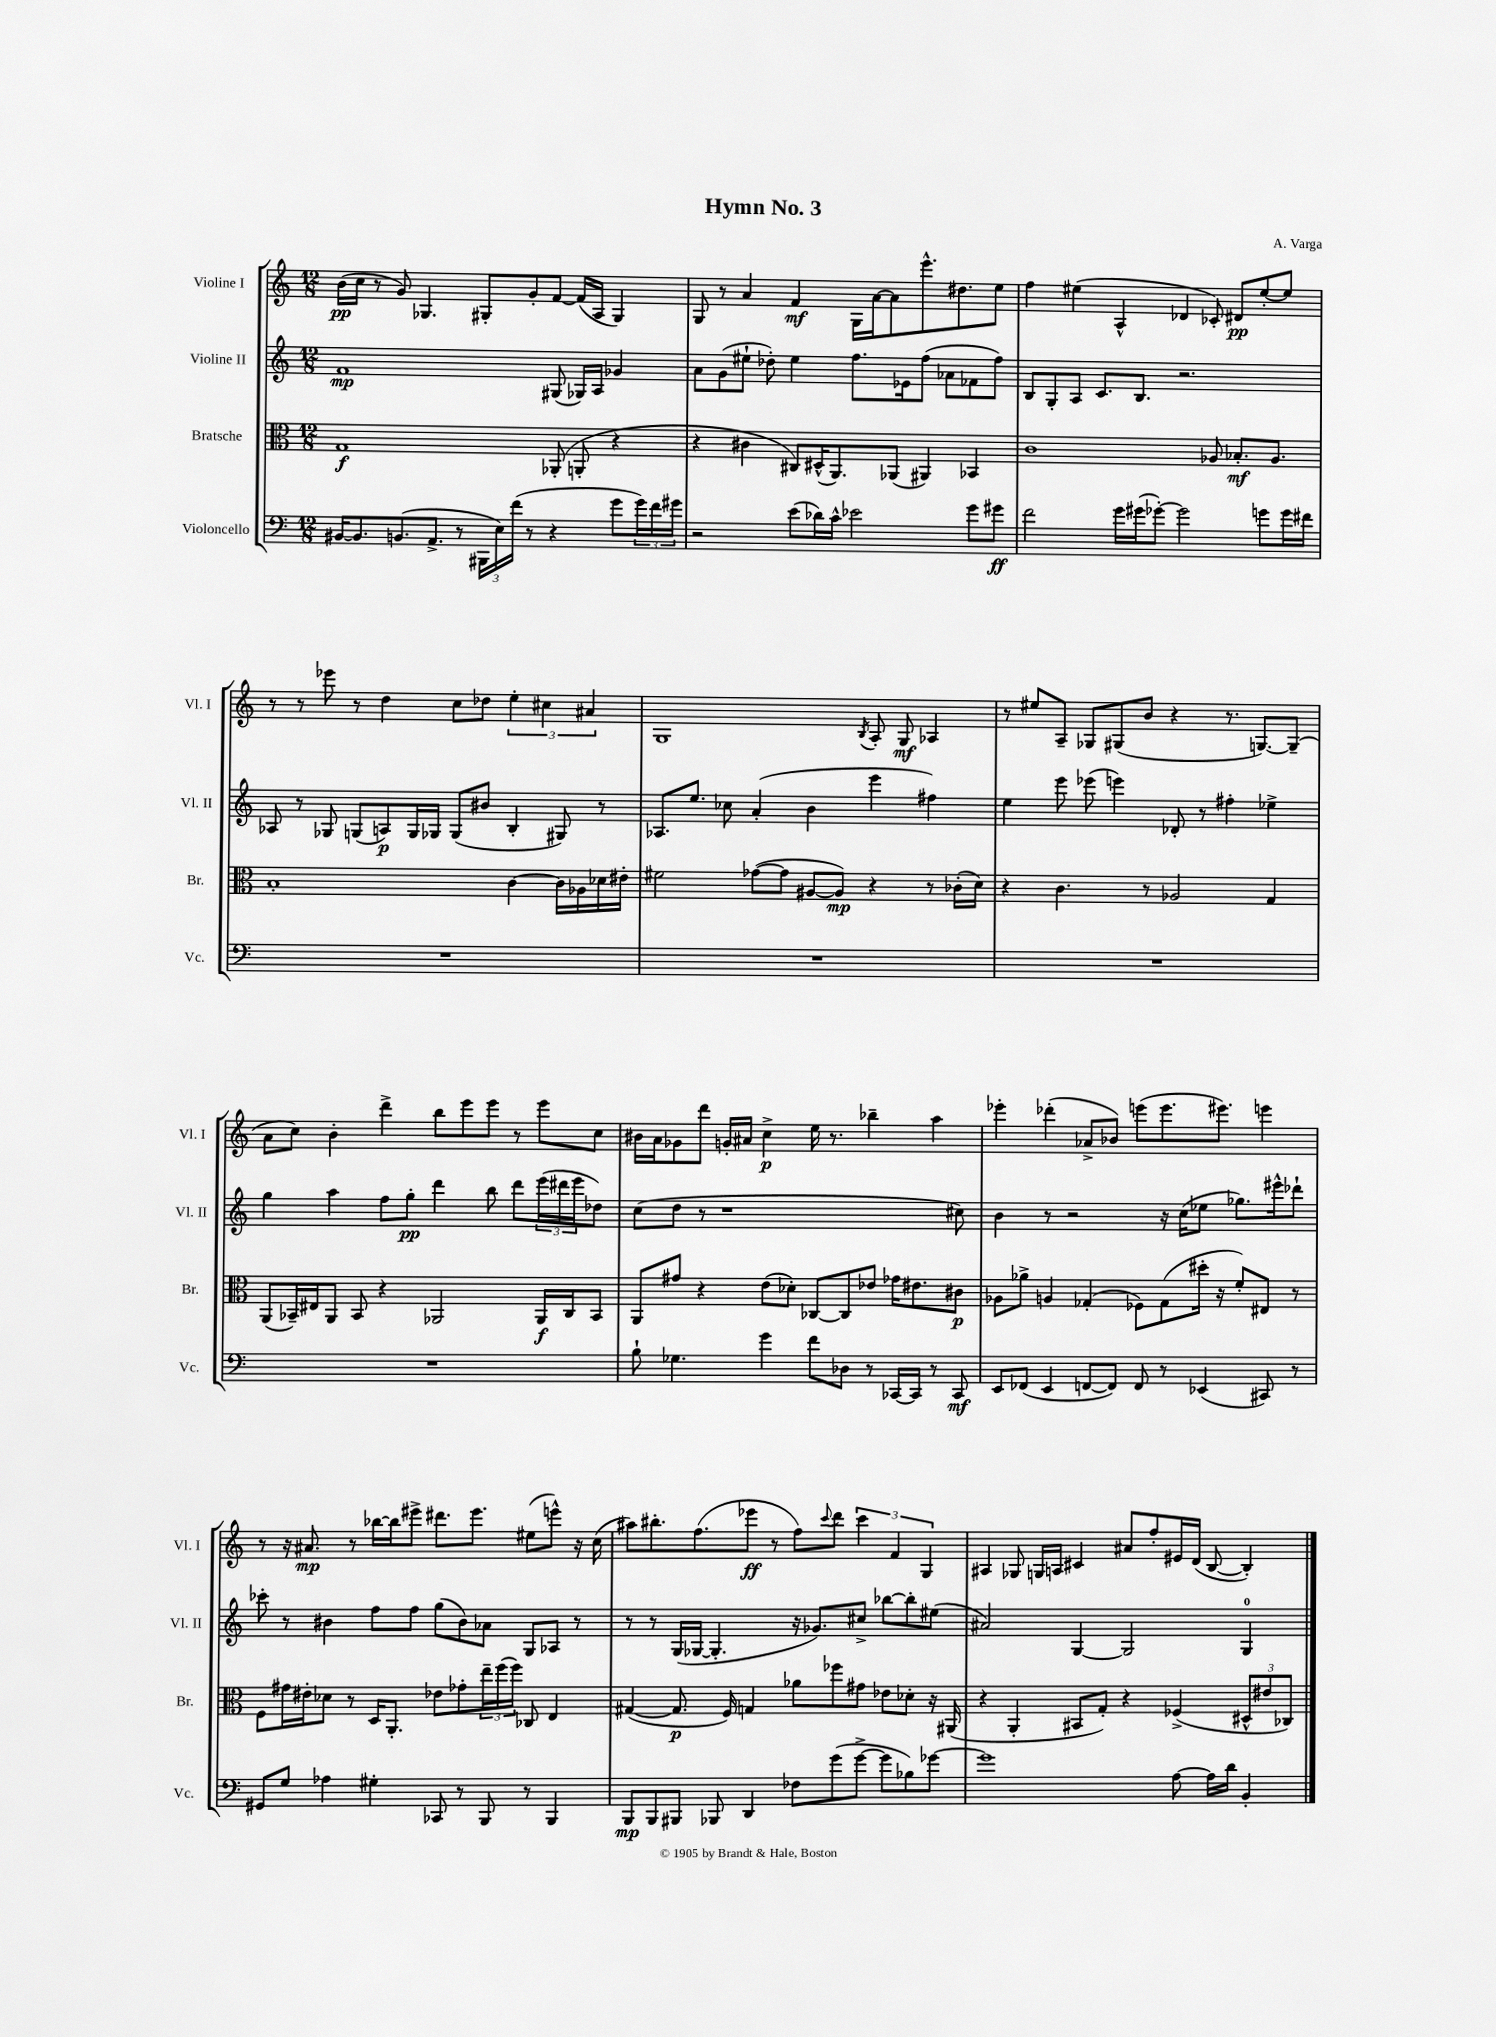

**kern	**kern	**kern	**kern
*staff4	*staff3	*staff2	*staff1
*clefF4	*clefC3	*clefG2	*clefG2
*k[]	*k[]	*k[]	*k[]
*M12/8	*M12/8	*M12/8	*M12/8
[16BB#	1G	1f	(16b
8.BB#]	.	.	16cc
.	.	.	8r
(8.BB	.	.	8g)
.	.	.	4.G-
8.AA^	.	.	.
8r	.	.	.
24BBB#	.	.	8G#'
24E)	.	.	.
(24f	.	.	.
8r	.	.	8g'
4r	(8AA-'	(8G#	[8f
.	8AA'	16G-)	(16f]
.	.	16A	16A
8g	4r	4g-	4G#)
24g)	.	.	.
24f	.	.	.
24g#	.	.	.
=	=	=	=
2r	4r	8a	8G
.	.	(8g	8r
.	4c#	8ee#`	4a
.	.	8dd-')	.
(8e	8C#)	4ee#	4f
16d-)	(16D#^^	.	.
16c^^	8.AA)	.	.
2e-	.	8.ff	16G
.	.	.	[16a
.	(8AA-	.	8a]
.	.	16e-	.
.	4AA#)	(8ff	8.eee^^
.	.	8a-	.
.	.	.	8.dd#
8g	4BB-	8f-	.
8g#	.	8ff)	8ee
=	=	=	=
2f	1c	8B	4ff
.	.	8G'	.
.	.	8A	(4ee#
.	.	8.c	.
16g	.	.	4A^^
(16g#	.	8.B	.
[8g-')	.	.	.
2g-]	.	2.r	4d-
.	8A-	.	8c-')
.	8.B-'	.	8d#
8g	.	.	[8ee#'
.	8.A-	.	.
16g	.	.	8ee#]
16f#	.	.	.
=	=	=	=
1.r	1B'	8A-	8r
.	.	8r	8r
.	.	8G-	8eee-
.	.	(8G	8r
.	.	8A)	4dd
.	.	16G	.
.	.	16G-	.
.	.	(8G-	8cc
.	.	8b#	8dd-
.	[4c	4B'	6ee'
.	.	.	6cc#
.	16c]	8G#)	.
.	16A-	.	.
.	.	.	6a#
.	16d-	8r	.
.	16e#'	.	.
=	=	=	=
1.r	2f#	8.A-	1G
.	.	8.ee	.
.	.	8cc-	.
.	([8g-	(4a'	.
.	8g-]	.	.
.	[8A#	4b	.
.	8A#])	.	.
.	.	.	8qB
.	4r	4eee	8A'
.	.	.	8G
.	8r	4ff#)	4A-
.	(16c-'	.	.
.	16d)	.	.
=	=	=	=
1.r	4r	4ee	8r
.	.	.	8ee#
.	4.c	8eee	8A~
.	.	(8eee-	8G-
.	.	4eee)	(8G#
.	8r	.	8b
.	2A-	8d-'	4r
.	.	8r	.
.	.	4ff#'	8.r
.	.	.	[8.G)
.	4G	4ee-^	.
.	.	.	(8G~]
=	=	=	=
1.r	(8AA	4gg	8a
.	16BB-~)	.	8cc)
.	16E#	.	.
.	8AA	4aa	4b'
.	8BB-	.	.
.	4r	8ff	4ddd^
.	.	8gg'	.
.	2AA-	4ddd	8bb
.	.	.	8eee
.	.	8bb	8eee
.	.	8ddd	8r
.	16AA-	(24eee	8eee
.	.	24ddd#	.
.	16C	.	.
.	.	24eee	.
.	8BB-	8dd-)	8cc
=	=	=	=
8B`	8AA	(8cc	16b#
.	.	.	16a
4.G-	8g#	8dd	8g-
.	4r	8r	8ddd
.	.	1r	16g'
.	.	.	16a#
4g	(8e	.	4cc^
.	8d-')	.	.
8f	[8C-	.	16ee
.	.	.	8.r
8D-	8C-]	.	.
8r	8e-	.	4bb-~
[16CC-	16g-	.	.
16CC-]	8.e#	.	.
8r	.	.	4aa
8CC-	8c#	8cc#)	.
=	=	=	=
8EE	8A-	4b	4eee-'
(8FF-	8a-^	.	.
4EE	4A	8r	(4ddd-'
.	.	2r	.
[8FF	(4G-'	.	8a-^
8FF])	.	.	8b-)
8FF	8F-)	.	(8eee
8r	(8G-	16r	8.eee
.	.	(16cc	.
(4EE-	16dd#'	8ee-	.
.	16r	.	8.eee#)
.	8f')	8.gg-)	.
8CC#)	8E#	.	4eee
.	.	16eee#^^	.
8r	8r	8ddd-`	.
=	=	=	=
8GG#	8F	8ccc-'	8r
8G	16g#	8r	16r
.	16e#'	.	8.a#
4A-	8d-	4b#	.
.	8r	.	8r
4G#'	16D	8ff	[16bb-
.	8.AA'	.	16bb-]
.	.	8ff	8eee#^
8CC-	8e-	(8gg	8.ddd#
8r	8g-'	8b#)	.
.	.	.	8.eee#
8BBB	24ee~	8a-	.
.	(24ff	.	.
.	24ff)	.	.
8r	8C-	8G	(8ee#
4BBB	4E	8A-	8eee^^)
.	.	8r	16r
.	.	.	(16cc
=	=	=	=
8BBB	([4G#	8r	8aa#)
8BBB	.	8r	8.bb#'
8BBB#	8.G#]	(16G	.
.	.	[16G-	(8.ff
8BBB-	.	4.G-']	.
.	16F)	.	.
4DD	4G	.	8eee-
.	.	.	8r
8F-	8a-	16r	8ff)
.	.	8.g-)	.
.	.	.	8qqccc
(8g	8ff-	.	8ddd
[8g^	8g#	8cc#^	6ccc
8g]	8e-	[8bb-	.
.	.	.	6f
8B-)	8d-'	8bb-']	.
.	.	.	6G
[8g-	16r	(8ee#	.
.	(16AA#	.	.
=	=	=	=
1g-]	4r	2a#)	4A#
.	4AA'	.	8G-
.	.	.	16G
.	.	.	16A
.	8BB#	[4G	4c#
.	8G')	.	.
.	4r	2G]	8a#
.	.	.	8ff'
[8A	(4F-^	.	16e#
.	.	.	(16d
16A]	.	.	[8B
16d	.	.	.
4BB'	12D#^^	4G	4B'])
.	12e#	.	.
.	12C-)	.	.
==	==	==	==
*-	*-	*-	*-
